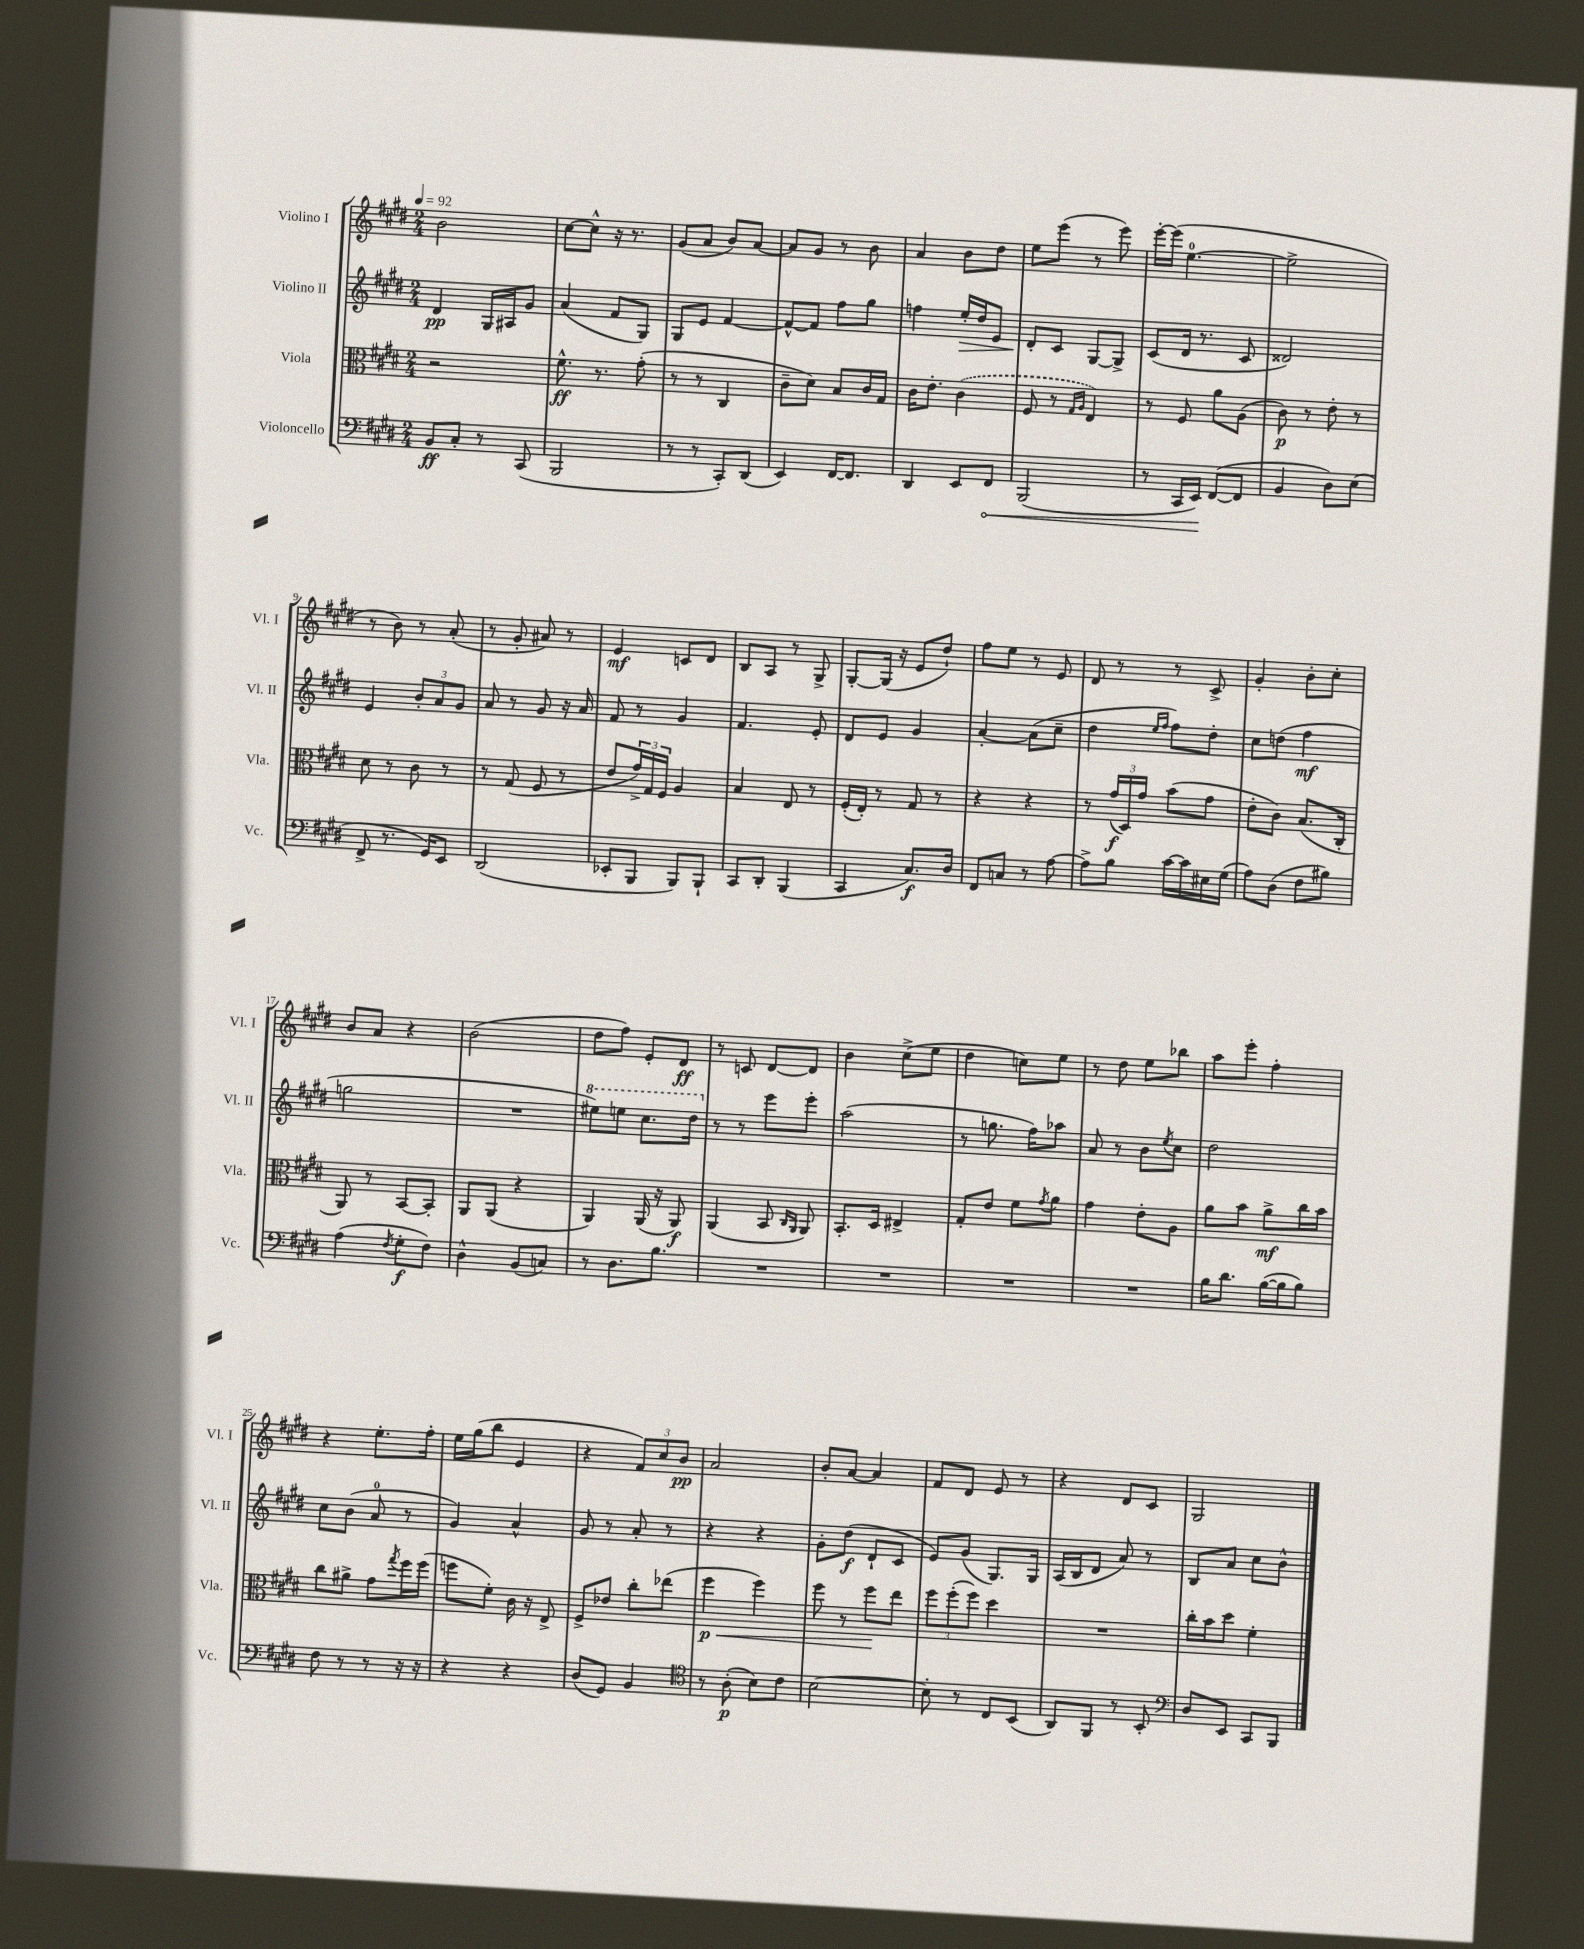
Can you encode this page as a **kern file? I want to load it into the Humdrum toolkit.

**kern	**kern	**kern	**kern
*staff4	*staff3	*staff2	*staff1
*clefF4	*clefC3	*clefG2	*clefG2
*k[f#c#g#d#]	*k[f#c#g#d#]	*k[f#c#g#d#]	*k[f#c#g#d#]
*M2/4	*M2/4	*M2/4	*M2/4
*MM92	*MM92	*MM92	*MM92
8BB	2r	4d#	2b
8C#'	.	.	.
8r	.	16G#	.
.	.	16A#	.
(8CC#	.	8g#	.
=	=	=	=
2BBB	8.f#^^	(4a	[8cc#
.	.	.	8cc#^^]
.	8.r	.	.
.	.	8f#	16r
.	.	.	8.r
.	(8g#'	8G#)	.
=	=	=	=
8r	8r	8G#	(8g#
8r	8r	8e	8a
8CC#')	4C#	[4f#	8b)
(8DD#	.	.	[8a
=	=	=	=
4EE)	8c#~	8f#^^_	8a]
.	8d#)	8f#]	8g#
[16FF#	8B	8ff#	8r
8.FF#]	.	.	.
.	16c#	8gg#	8b
.	16G#	.	.
=	=	=	=
4DD#	16c#	4ff	4a
.	8.e'	.	.
8EE	(4c#	16ee'	8b
.	.	16dd#	.
8FF#	.	8e	8dd#
=	=	=	=
(2BBB	8F#	8d#'	8ee
.	8r	8c#	(8eee
.	16qqG#	.	.
.	16qqA	.	.
.	4E)	[8G#	8r
.	.	8G#^]	8eee)
=	=	=	=
8r	8r	(8c#	[16eee'
.	.	.	(16eee]
16CC#	8F#	16d#	[4.ee
16EE)	.	8.r	.
([8FF#	8a	.	.
8FF#]	(8A	8c#	.
=	=	=	=
4BB	8c#)	2d##)	2ee^]
.	8r	.	.
8D#)	8e'	.	.
(8E	8r	.	.
=	=	=	=
8FF#^	8d#	4e	8r
8.r	8r	.	8b)
.	8c#	12b'	8r
16GG#)	.	.	.
.	.	12a	.
8EE	8r	.	(8a'
.	.	12g#	.
=	=	=	=
(2DD#	8r	8a	8r
.	(8G#	8r	8g#'
.	8F#	8g#	8a#)
.	8r	16r	8r
.	.	16a	.
=	=	=	=
8EE-'	8e	8f#	4e
8BBB	24g#^)	8r	.
.	24G#	.	.
.	24F#	.	.
8BBB)	4A	4g#	8c
8BBB`	.	.	8d#
=	=	=	=
8CC#	4B	4.f#	8B
8DD#'	.	.	8A
(4BBB	8E	.	8r
.	8r	8e'	8G#^
=	=	=	=
4CC#	(16F#'	8d#	[8G#'
.	16E')	.	.
.	8r	8e	(16G#]
.	.	.	16r
8.C#)	8G#	4g#	8e
.	8r	.	8dd#`)
16D#	.	.	.
=	=	=	=
8FF#	4r	[4a'	8ff#
8C	.	.	8ee
8r	4r	(8a]	8r
[8A	.	8cc#~	8e
=	=	=	=
8A^]	8r	4dd#	8d#
8B	(24g#	.	8r
.	24D#)	.	.
.	24g#	.	.
.	.	16qqee	.
.	.	16qqff#	.
[16c#	(8b	8ff#)	8r
16c#]	.	.	.
16E#	8g#	8dd#'	8c#^
(16G#	.	.	.
=	=	=	=
8A)	8e'	8cc#	4g#'
(8D#	8c#)	(8dd	.
8F#	(8.B	4ff#	8b'
8B#)	.	.	8cc#'
.	16C#'	.	.
=	=	=	=
(4A	8AA)	2gg	8b
.	8r	.	8a
8qF#	.	.	.
8G#'	[8BB	.	4r
8F#)	8BB']	.	.
=	=	=	=
4D#^^	8AA	2r	(2b
.	(8AA	.	.
(8BB	4r	.	.
8C)	.	.	.
=	=	=	=
8r	4AA)	8eee#)	8dd#
8.D#	.	8eee	8ff#)
.	(16AA	8.ccc#	8e'
8.B	16r	.	.
.	8AA)	.	8d#
.	.	16ddd#	.
=	=	=	=
2r	(4AA	8r	8r
.	.	8r	8c
.	8BB	8eee	[8d#
.	16qqC#	.	.
.	16qqAA	.	.
.	8AA)	8eee'	8d#]
=	=	=	=
2r	8.BB'	(2aa	4b
.	16D#	.	.
.	4E#^	.	(8cc#^
.	.	.	8ee
=	=	=	=
2r	8G#'	8r	4dd#
.	8e	8.gg	.
.	8f#	.	8cc)
.	.	16ff#)	.
.	8qg#	.	.
.	8a	8aa-	8ee
=	=	=	=
2r	4g#	8a	8r
.	.	8r	8dd#
.	8e'	8b	8ee
.	.	8qee	.
.	8A	8cc#	8bb-
=	=	=	=
16B	8a	2dd#	8aa
8.d#	.	.	.
.	8b	.	8eee'
([16B	8a^	.	4ff#'
16B]	.	.	.
8B)	16cc#	.	.
.	16b	.	.
=	=	=	=
8F#	8cc#	8cc#	4r
8r	8a#^	(8b	.
8r	8g#	8a	8.ee'
.	8qgg#	.	.
16r	16ff#	8r	.
16r	(16ff#	.	16ff#'
=	=	=	=
4r	8ff	4g#)	16ee
.	.	.	(16gg#
.	8f#')	.	8bb
4r	16c#	4a^^	4e
.	16r	.	.
.	8E^	.	.
=	=	=	=
(8D#	8F#^	8g#	4r
8GG#)	8e-	8r	.
4BB	8cc#'	8a'	12f#)
.	.	.	12cc#
.	(8ee-	8r	.
.	.	.	12b
=	=	=	=
*clefC4	*	*	*
8r	4ff#	4r	2a
(8A'	.	.	.
8B)	4ff#)	4r	.
8c#	.	.	.
=	=	=	=
[2B	8ff#	8g#'	8b'
.	8r	(8dd#	[8a
.	8ff#	8d#`	4a]
.	8ee	8c#	.
=	=	=	=
8B']	12ff#	8e)	8f#
.	(12ff#'	.	.
8r	.	(8g#	8d#
.	12ff#)	.	.
8C#	4dd#	8.G#)	8e
(8BB	.	.	8r
.	.	16G#	.
=	=	=	=
8AA)	2r	(16A	4r
.	.	16B	.
8FF#	.	8d#	.
8r	.	8a)	8d#
8BB'	.	8r	8c#
=	=	=	=
*clefF4	*	*	*
8D#	16cc#'	8B	2G#
.	16b	.	.
8EE	8dd#	8a	.
8CC#	4f#'	8cc#	.
8BBB	.	8b^^	.
==	==	==	==
*-	*-	*-	*-
